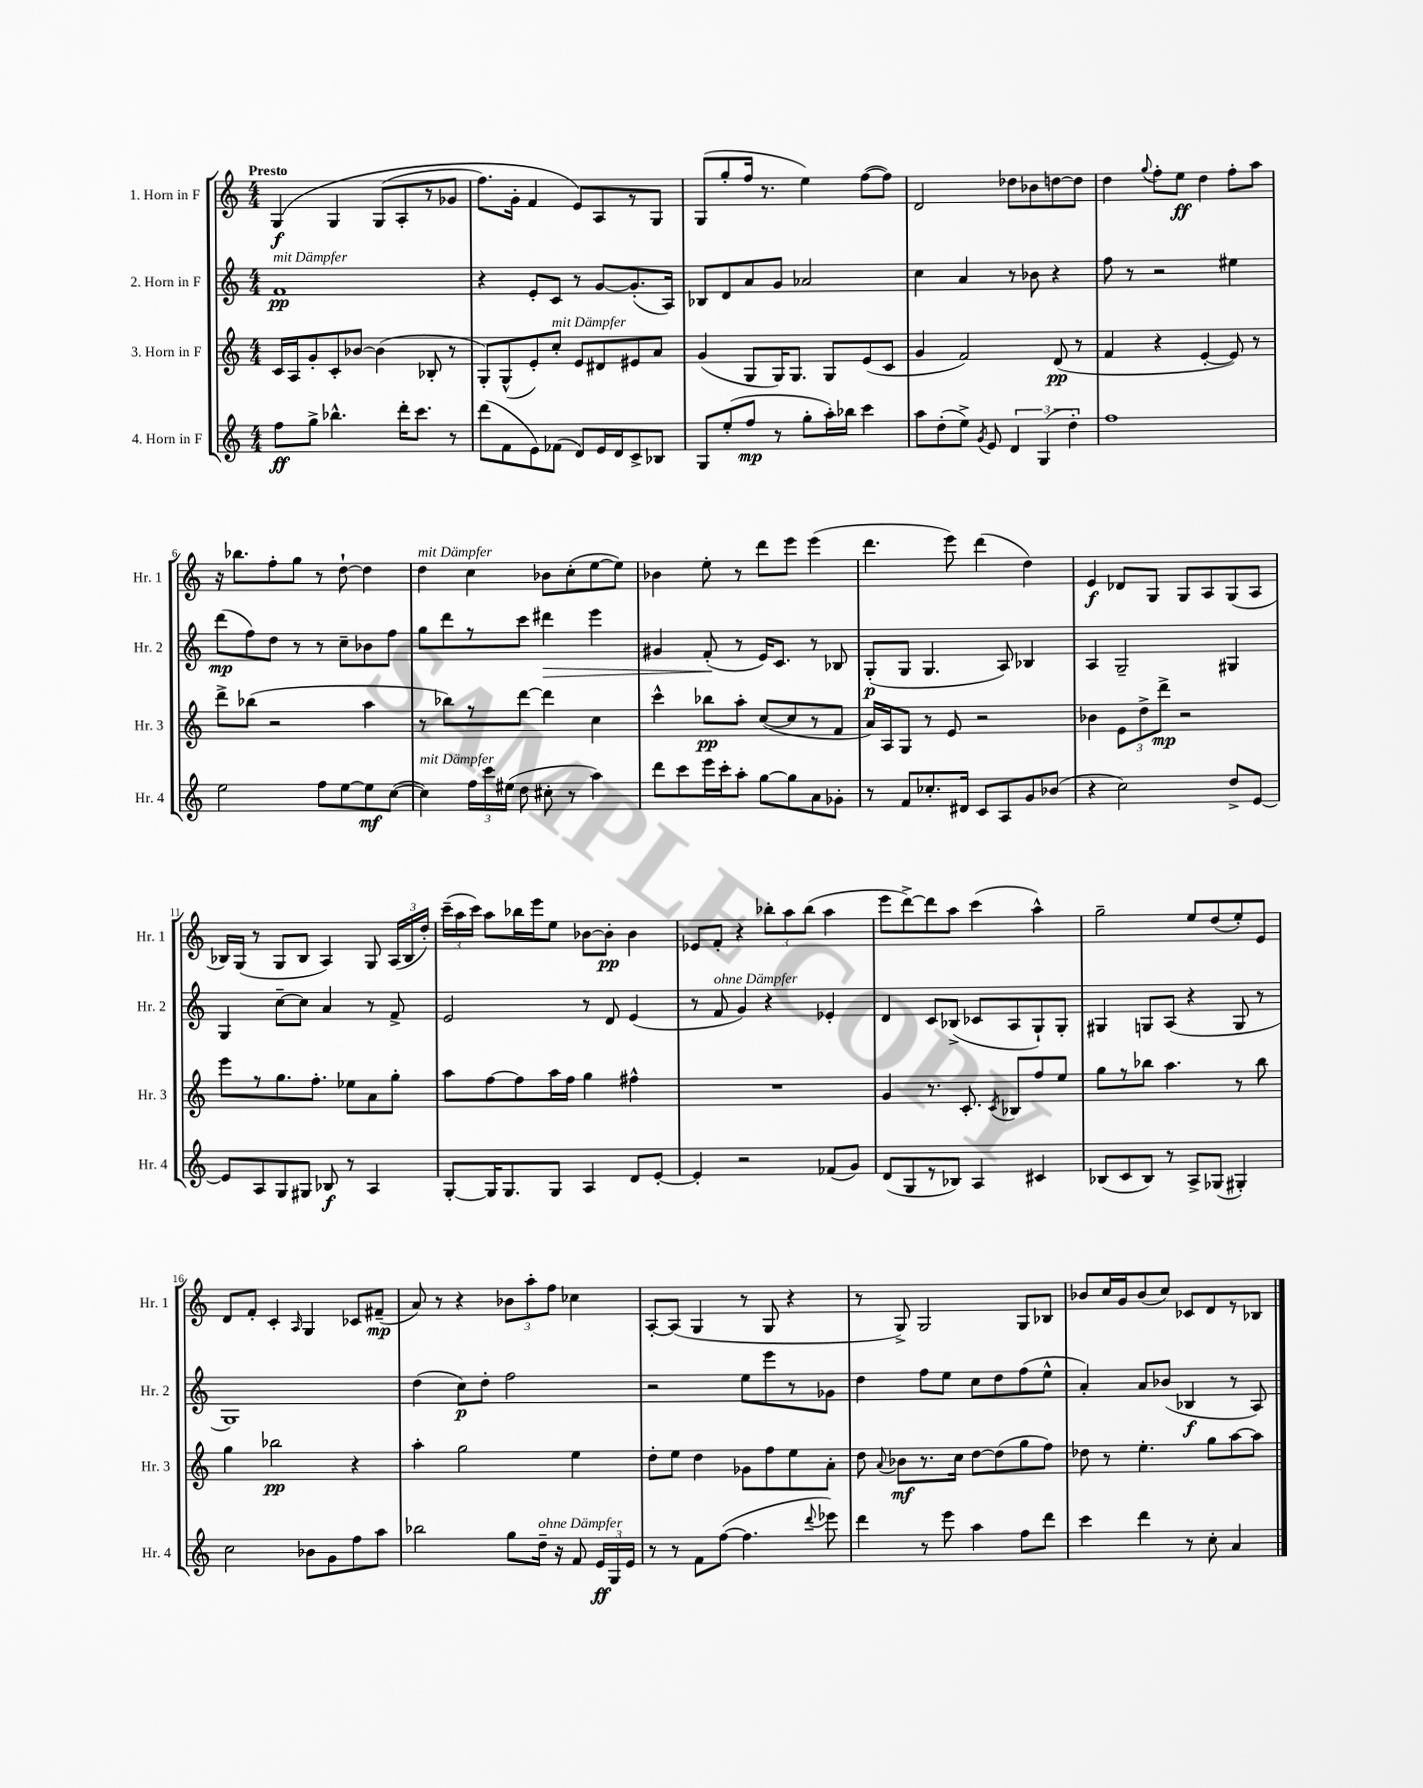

**kern	**dynam	**kern	**dynam	**kern	**dynam	**kern	**dynam
*part4	*part4	*part3	*part3	*part2	*part2	*part1	*part1
*staff4	*staff4	*staff3	*staff3	*staff2	*staff2	*staff1	*staff1
*I"4. Horn in F	*	*I"3. Horn in F	*	*I"2. Horn in F	*	*I"1. Horn in F	*
*I'Hr. 4	*	*I'Hr. 3	*	*I'Hr. 2	*	*I'Hr. 1	*
*clefG2	*	*clefG2	*	*clefG2	*	*clefG2	*
*k[]	*	*k[]	*	*k[]	*	*k[]	*
*M4/4	*	*M4/4	*	*M4/4	*	*M4/4	*
=1	=1	=1	=1	=1	=1	=1	=1
!	!	!	!	!	!	!LO:TX:a:B:t=Presto	!
!	!	!	!	!LO:TX:a:i:t=mit Dämpfer	!	!	!
8ff\L	ff	16c/LL	.	1f	pp	(4G/	f
.	.	16A/J	.	.	.	.	.
8gg^\J	.	8g'/	.	.	.	.	.
4.bb-X^^\	.	8c'/	.	.	.	4G/	.
.	.	[8b-X/J	.	.	.	.	.
.	.	(4b-\]	.	.	.	(8G/L	.
16ddd'\KL	.	.	.	.	.	8A'/	.
8.ccc\J	.	.	.	.	.	.	.
.	.	8B-X'/	.	.	.	8r	.
8r	.	8r	.	.	.	8g-X/J	.
=2	=2	=2	=2	=2	=2	=2	=2
(8ddd\L	.	8G'/L)	.	4r	.	8.ff\L)	.
8f\	.	(8G^^/	.	.	.	.	.
.	.	.	.	.	.	16g'\Jk	.
8e\)	.	8e'/)	.	8e'/L	.	4f/	.
!	!	!LO:TX:a:i:t=mit Dämpfer	!	!	!	!	!
(8f-X\J	.	8cc'/J	.	8c/J	.	.	.
8d/L)	.	8e/L	.	8r	.	8e/L)	.
16e/L	.	8d#X/	.	[8g/L	.	8A/	.
16d/J	.	.	.	.	.	.	.
8c^/	.	8e#X/	.	(8.g'/]	.	8r	.
8B-X/J	.	8a/J	.	.	.	8G/J	.
.	.	.	.	16A/Jk)	.	.	.
=3	=3	=3	=3	=3	=3	=3	=3
8G/L	.	(4g/	.	8B-X/L	.	(8G/L	.
(8ee'/	.	.	.	8d/	.	8gg'/	.
8ff/J	mp	8G/L	.	8a/	.	16ff/Jk	.
.	.	.	.	.	.	8.r	.
8r	.	16G/K)	.	8g/J	.	.	.
.	.	8.G/J	.	.	.	.	.
8gg'\L	.	.	.	2a-X/	.	4ee\)	.
16aa'\L)	.	8G/L	.	.	.	.	.
16bb-X\JJ	.	.	.	.	.	.	.
4ccc\	.	(8e/	.	.	.	([8ff\L	.
.	.	8c/J	.	.	.	8ff\J])	.
=4	=4	=4	=4	=4	=4	=4	=4
8aa\L	.	4g/	.	4cc\	.	2d/	.
(8dd'\	.	.	.	.	.	.	.
8ee^\J)	.	2f/)	.	4a/	.	.	.
8qg/	.	.	.	.	.	.	.
8e/	.	.	.	.	.	.	.
6d/	.	.	.	8r	.	8dd-X\L	.
.	.	.	.	8b-X\	.	8b-X\	.
(6G/	.	.	.	.	.	.	.
.	.	(8d/	pp	4r	.	[8ddn\	.
6dd'\)	.	.	.	.	.	.	.
.	.	8r	.	.	.	8dd\J]	.
=5	=5	=5	=5	=5	=5	=5	=5
1ff	.	4f/	.	8ff\	.	4dd\	.
.	.	.	.	8r	.	.	.
.	.	.	.	.	.	8qqgg/	.
.	.	4r	.	2r	.	8ff'\L	.
.	.	.	.	.	.	8ee\J	ff
.	.	[4e'/	.	.	.	4dd\	.
.	.	8e/])	.	4ee#X\	.	8ff'\L	.
.	.	8r	.	.	.	8aa\J	.
!!LO:LB:g=z
=6	=6	=6	=6	=6	=6	=6	=6
2ee\	.	8ddd^\L	.	(8ddd\L	mp	16r	.
.	.	.	.	.	.	8.bb-X\L	.
.	.	(8bb-X\J	.	8ff\)	.	.	.
.	.	2r	.	8dd\J	.	8ff'\	.
.	.	.	.	8r	.	8gg\J	.
8ff\L	.	.	.	8r	.	8r	.
[8ee\	.	.	.	8cc~\L	.	[8dd`\	.
8ee\]	mf	4aa\	.	8b-X\	.	4dd\]	.
([8cc\J	.	.	.	8ff\J	.	.	.
=7	=7	=7	=7	=7	=7	=7	=7
!	!	!	!	!	!	!LO:TX:a:i:t=mit Dämpfer	!
!LO:TX:a:i:t=mit Dämpfer	!	!	!	!	!	!	!
4cc\])	.	8r	.	8gg\L	.	4dd\	.
.	.	8bb-X\L)	.	8ddd\	.	.	.
24ff\LL	.	8r	.	8r	.	4cc\	.
24ccc\	.	.	.	.	.	.	.
(24ee#X\JJ	.	.	.	.	.	.	.
8dd\	.	[8ddd\J	.	8ccc\J	.	.	.
!	!	!	!	!	!LO:HP:b	!	!
8cc#X'\	.	4ddd\]	.	4ddd#X\	>	8b-X\L	.
8r	.	.	.	.	.	(8cc'\	.
4aa\)	.	4cc\	.	4eee\	.	[8ee\	.
.	.	.	.	.	.	8ee\J])	.
=8	=8	=8	=8	=8	=8	=8	=8
8ddd\L	.	4ccc^^\	.	4g#X/	.	4b-X\	.
8ccc\	.	.	.	.	.	.	.
16eee\L	.	8bb-X\L	pp	(8f'/	.	8ee'\	.
16ccc'\J	.	.	.	.	.	.	.
8aa'\J	.	8aa'\J	.	8r	]	8r	.
[8gg\L	.	([8cc/L	.	16e/KL)	.	8ddd\L	.
.	.	.	.	8.c/J	.	.	.
8gg\]	.	8cc/]	.	.	.	8eee\J	.
8a\	.	8r	.	8r	.	(4eee\	.
8g-X'\J	.	8f/J	.	8B-X/	.	.	.
=9	=9	=9	=9	=9	=9	=9	=9
8r	.	16a/LL)	.	(8G'/L	p	4.ddd\	.
.	.	16A/J	.	.	.	.	.
8f/L	.	8G/J	.	8G/J	.	.	.
8.cc-X'/	.	8r	.	4.G/	.	.	.
.	.	8e/	.	.	.	8eee\)	.
16d#X/Jk	.	.	.	.	.	.	.
8c/L	.	2r	.	.	.	(4ddd\	.
8A/	.	.	.	8A/)	.	.	.
8g/	.	.	.	4B-X/	.	4dd\)	.
(8b-X/J	.	.	.	.	.	.	.
=10	=10	=10	=10	=10	=10	=10	=10
4r	.	4b-X\	.	4A/	.	4e/	f
2cc\)	.	12e\L	.	2G~/	.	8d-X/L	.
.	.	12dd^\	.	.	.	.	.
.	.	.	.	.	.	8G/J	.
.	.	12ddd^\J	mp	.	.	.	.
.	.	2r	.	.	.	8G/L	.
.	.	.	.	.	.	8A/	.
8dd^/L	.	.	.	4G#X/	.	(8G/	.
[8e/J	.	.	.	.	.	8A/J	.
!!LO:LB:g=z
=11	=11	=11	=11	=11	=11	=11	=11
8e/L]	.	8eee\L	.	4G/	.	16B-X/LL)	.
.	.	.	.	.	.	(16G/JJ	.
8A/	.	8r	.	.	.	8r	.
8G/	.	8.gg\	.	[8cc~\L	.	8G/L	.
8G#X/J	.	.	.	8cc\J]	.	8B-/J	.
.	.	8.ff'\J	.	.	.	.	.
8B-X/	f	.	.	4a/	.	4A/)	.
8r	.	8ee-X\L	.	.	.	.	.
4A/	.	8a\	.	8r	.	8G/	.
.	.	8gg'\J	.	8f^/	.	(24A/LL	.
.	.	.	.	.	.	24B-/	.
.	.	.	.	.	.	24dd'/JJ)	.
=12	=12	=12	=12	=12	=12	=12	=12
[8G'/L	.	8aa\L	.	2e/	.	(24ccc~\LL	.
.	.	.	.	.	.	24aa\	.
.	.	.	.	.	.	24ccc\JJ)	.
16G/K]	.	[8ff\	.	.	.	8aa\L	.
8.G/	.	.	.	.	.	.	.
.	.	8ff\]	.	.	.	16bb-X\L	.
.	.	.	.	.	.	16eee\J	.
8G/J	.	16aa\L	.	.	.	8ee\J	.
.	.	16ff\JJ	.	.	.	.	.
4A/	.	4gg\	.	8r	.	[8b-X\L	.
.	.	.	.	8d/	.	8b-'\J]	pp
8d/L	.	4ff#X^^\	.	(4e/	.	4b-\	.
[8e'/J	.	.	.	.	.	.	.
=13	=13	=13	=13	=13	=13	=13	=13
4e'/]	.	1r	.	8r	.	8e-X/L	.
!	!	!	!	!LO:TX:a:i:t=ohne Dämpfer	!	!	!
.	.	.	.	8f/	.	8f'/J	.
2r	.	.	.	4g/)	.	4r	.
.	.	.	.	4r	.	12bb-X'\L	.
.	.	.	.	.	.	12aa\	.
.	.	.	.	.	.	(12bb-\J	.
(8f-X/L	.	.	.	4e-X'/	.	4aa\	.
8g/J)	.	.	.	.	.	.	.
=14	=14	=14	=14	=14	=14	=14	=14
(8d/L	.	4g/	.	4d/	.	8eee\L	.
8G/	.	.	.	.	.	[8ddd^\)	.
8r	.	8.r	.	8c/L	.	8ddd\]	.
8B-X/J)	.	.	.	(8B-X^/J	.	8aa\J	.
.	.	8.c'/	.	.	.	.	.
4A/	.	.	.	8c-X/L	.	(4ccc\	.
.	.	8qc/	.	.	.	.	.
.	.	8B-X/L	.	8A/	.	.	.
4c#X/	.	8ff/	.	8G`/)	.	4aa^^\)	.
.	.	8ee/J	.	8G'/J	.	.	.
=15	=15	=15	=15	=15	=15	=15	=15
(8B-X/L	.	8gg\L	.	4G#X/	.	2gg~\	.
8c/	.	8r	.	.	.	.	.
8B-/J)	.	8bb-X\J	.	8Gn/L	.	.	.
8r	.	4.aa\	.	(8A/J	.	.	.
8A^/L	.	.	.	4r	.	8ee/L	.
(8G-X/J	.	.	.	.	.	(8dd/	.
4G#X'/)	.	8r	.	8G/	.	8ee'/)	.
.	.	8bb-\	.	8r	.	8e/J	.
!!LO:LB:g=z
=16	=16	=16	=16	=16	=16	=16	=16
2cc\	.	4gg\	.	1G)	.	8d/L	.
.	.	.	.	.	.	8f'/J	.
.	.	2bb-X\	pp	.	.	4c'/	.
.	.	.	.	.	.	16qqA/	.
8b-X\L	.	.	.	.	.	4G/	.
8g\	.	.	.	.	.	.	.
8ff\	.	4r	.	.	.	8c-X/L	.
8aa\J	.	.	.	.	.	(8f#X~/J	mp
=17	=17	=17	=17	=17	=17	=17	=17
2bb-X\	.	4aa'\	.	(4dd\	.	8a/)	.
.	.	.	.	.	.	8r	.
.	.	2gg\	.	8cc\L)	p	4r	.
.	.	.	.	8dd'\J	.	.	.
8gg\L	.	.	.	2ff\	.	12b-X\L	.
.	.	.	.	.	.	12aa'\	.
!LO:TX:a:i:t=ohne Dämpfer	!	!	!	!	!	!	!
16dd~\Jk	.	.	.	.	.	.	.
.	.	.	.	.	.	12ff\J	.
16r	.	.	.	.	.	.	.
8f/	.	4ee\	.	.	.	4cc-X\	.
24e/LL	ff	.	.	.	.	.	.
24G/	.	.	.	.	.	.	.
24e/JJ	.	.	.	.	.	.	.
=18	=18	=18	=18	=18	=18	=18	=18
8r	.	8dd'\L	.	2r	.	[8A'/L	.
8r	.	8ee\J	.	.	.	(8A/J]	.
8f\L	.	4dd\	.	.	.	4G/	.
([8ff\J	.	.	.	.	.	.	.
4.ff\]	.	8g-X\L	.	8ee\L	.	8r	.
.	.	8ff\	.	8eee\	.	8G/	.
.	.	8ee\	.	8r	.	4r	.
8qqddd/	.	.	.	.	.	.	.
8eee-X\)	.	8a'\J	.	8g-X\J	.	.	.
=19	=19	=19	=19	=19	=19	=19	=19
4ddd\	.	8dd\	.	4dd\	.	8r	.
.	.	8qqa/	.	.	.	.	.
.	.	8b-X\L	mf	.	.	8G^/)	.
8r	.	8.r	.	8ff\L	.	2G/	.
8eee\	.	.	.	8ee\J	.	.	.
.	.	16cc\Jk	.	.	.	.	.
4aa\	.	[8dd\L	.	8cc\L	.	.	.
.	.	(8dd\]	.	8dd\	.	.	.
8ff\L	.	8gg\	.	(8ff\	.	8G/L	.
8ddd\J	.	8ff\J)	.	8ee^^\J	.	8B-X/J	.
=20	=20	=20	=20	=20	=20	=20	=20
4ccc\	.	8dd-X\	.	4a'/)	.	8b-X/L	.
.	.	8r	.	.	.	16cc/L	.
.	.	.	.	.	.	16g/J	.
4ddd\	.	4.ee'\	.	8a/L	.	(8b-/	.
.	.	.	.	(8b-X/J	.	8cc/J)	.
8r	.	.	.	4B-X/	f	8c-X/L	.
8cc'\	.	8gg\L	.	.	.	8d/	.
4a/	.	[8aa\	.	8r	.	8r	.
.	.	8aa\J]	.	8A/)	.	8B-X/J	.
==	==	==	==	==	==	==	==
*-	*-	*-	*-	*-	*-	*-	*-
